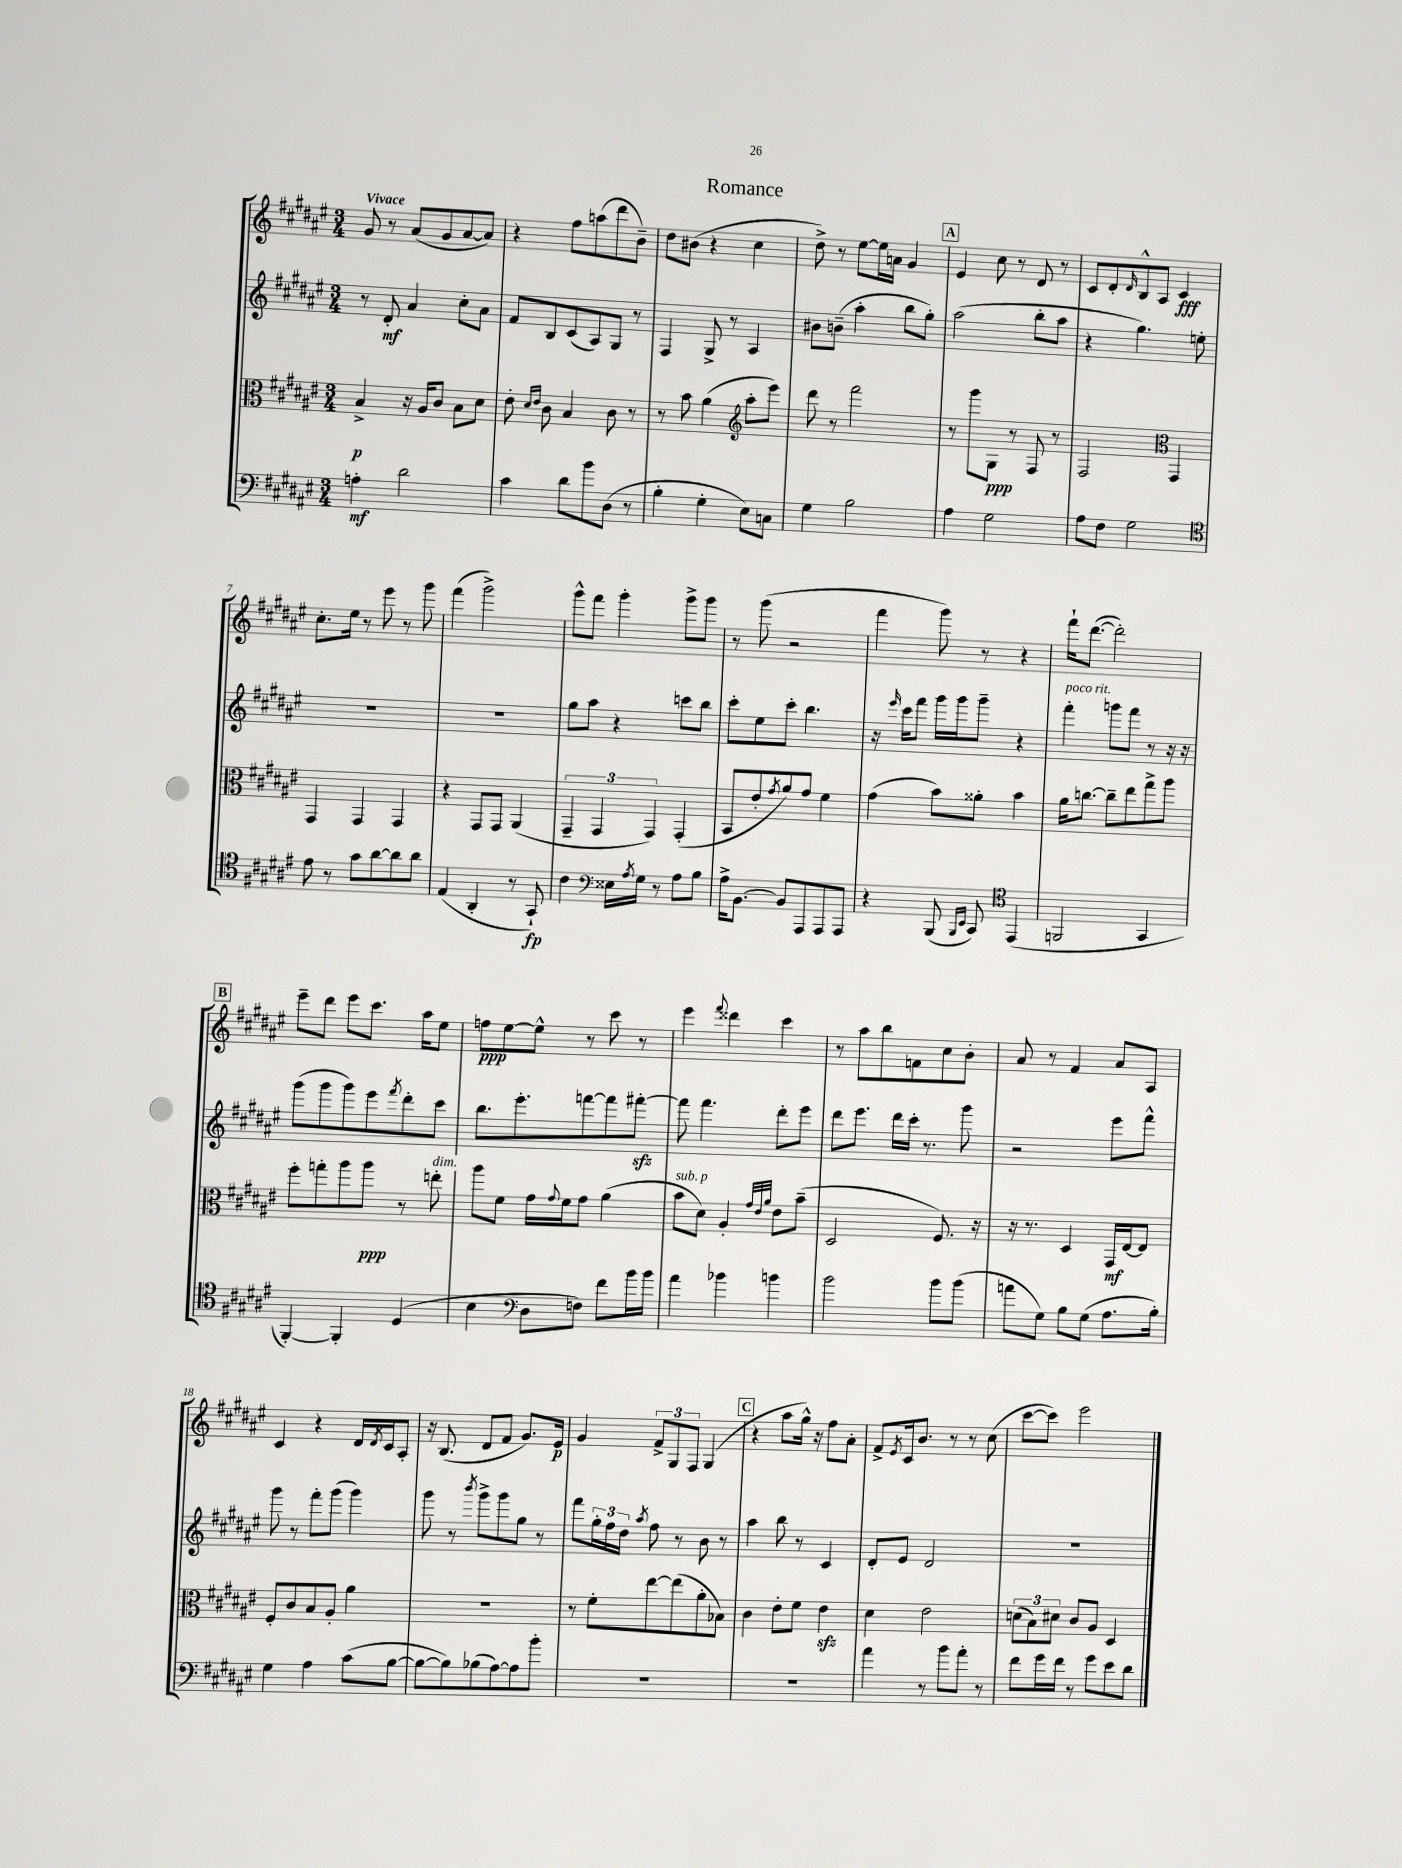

**kern	**dynam	**kern	**dynam	**kern	**dynam	**kern	**dynam
*part4	*part4	*part3	*part3	*part2	*part2	*part1	*part1
*staff4	*staff4	*staff3	*staff3	*staff2	*staff2	*staff1	*staff1
*clefF4	*	*clefC3	*	*clefG2	*	*clefG2	*
*k[f#c#g#d#a#e#]	*	*k[f#c#g#d#a#e#]	*	*k[f#c#g#d#a#e#]	*	*k[f#c#g#d#a#e#]	*
*M3/4	*	*M3/4	*	*M3/4	*	*M3/4	*
=1	=1	=1	=1	=1	=1	=1	=1
!	!	!	!	!	!	!LO:TX:a:B:t=Vivace	!
4An'\	mf	4B^/	p	8r	.	8g#/	.
.	.	.	.	8d#'/	mf	8r	.
2d#\	.	16r	.	4a#/	.	(8a#/L	.
.	.	16A#/KL	.	.	.	.	.
.	.	8c#/J	.	.	.	8g#/	.
.	.	8B\L	.	8cc#'\L	.	[8a#/	.
.	.	8d#\J	.	8a#\J	.	8a#/J])	.
=2	=2	=2	=2	=2	=2	=2	=2
4c#\	.	8e#'\	.	8f#/L	.	4r	.
.	.	16qqd#/LL	.	.	.	.	.
.	.	16qqe#/JJ	.	.	.	.	.
.	.	8c#\	.	8B/	.	.	.
8d#\L	.	4B/	.	(8c#/	.	8ff#\L	.
8b\	.	.	.	8A#/)	.	(8aan\	.
(8D#\J	.	8c#\	.	8G#/J	.	8ddd#\	.
8r	.	8r	.	8r	.	8b~\J)	.
=3	=3	=3	=3	=3	=3	=3	=3
4B'\	.	8r	.	4F#/	.	8dd#\L	.
.	.	8b\	.	.	.	(8b#X\J	.
4G#'\	.	(4a#\	.	8G#^/	.	4r	.
.	.	.	.	8r	.	.	.
*	*	*clefG2	*	*	*	*	*
8E#\L)	.	8aa#'\L	.	4A#/	.	4cc#\	.
8Cn\J	.	8eee#\J)	.	.	.	.	.
=4	=4	=4	=4	=4	=4	=4	=4
4G#\	.	8ddd#\	.	8b#X\L	.	8dd#^\)	.
.	.	8r	.	(8bn~\J	.	8r	.
2B\	.	2fff#\	.	4aa#'\	.	[8ee#\L	.
.	.	.	.	.	.	16ee#\L]	.
.	.	.	.	.	.	16an\JJ	.
.	.	.	.	8bb\L	.	4g#/	.
.	.	.	.	8gg#'\J)	.	.	.
!!LO:REH:place=s1:t=A
=5	=5	=5	=5	=5	=5	=5	=5
4A#\	.	8r	.	(2aa#\	.	4e#/	.
.	.	8ggg#\L	.	.	.	.	.
2G#\	.	8G#\J	ppp	.	.	8cc#\	.
.	.	8r	.	.	.	8r	.
.	.	8F#/	.	8bb'\L	.	8d#/	.
.	.	8r	.	8aa#\J	.	8r	.
=6	=6	=6	=6	=6	=6	=6	=6
8A#\L	.	2F#/	.	4r	.	8c#/L	.
8F#\J	.	.	.	.	.	8d#'/	.
.	.	.	.	.	.	16qqd#/	.
2G#\	.	.	.	4.gg#\)	.	8B^^/	.
.	.	.	.	.	.	8A#/J	.
*	*	*clefC3	*	*	*	*	*
.	.	4GG#/	.	.	.	4c#/	fff
.	.	.	.	8een'\	.	.	.
!!LO:LB:g=z
=7	=7	=7	=7	=7	=7	=7	=7
*clefC4	*	*	*	*	*	*	*
8e#\	.	4GG#/	.	2.r	.	8.cc#'\L	.
8r	.	.	.	.	.	.	.
.	.	.	.	.	.	16ee#\Jk	.
8g#\L	.	4GG#/	.	.	.	8r	.
[8a#\	.	.	.	.	.	8eee#\	.
8a#\]	.	4GG#/	.	.	.	8r	.
8a#\J	.	.	.	.	.	8ggg#\	.
=8	=8	=8	=8	=8	=8	=8	=8
(4E#/	.	4r	.	2.r	.	(4fff#\	.
4AA#'/	.	8GG#/L	.	.	.	2ggg#^\)	.
.	.	8GG#/J	.	.	.	.	.
8r	.	(4AA#/	.	.	.	.	.
8GG#`/)	fp	.	.	.	.	.	.
=9	=9	=9	=9	=9	=9	=9	=9
4c#\	.	6GG#~/	.	8gg#\L	.	8ggg#^^\L	.
.	.	.	.	8aa#\J	.	8fff#\J	.
.	.	6GG#/	.	.	.	.	.
*clefF4	*	*	*	*	*	*	*
16E##X\LL	.	.	.	4r	.	4ggg#'\	.
8qA#/	.	.	.	.	.	.	.
16G#\JJ	.	.	.	.	.	.	.
.	.	6GG#/)	.	.	.	.	.
8r	.	.	.	.	.	.	.
8A#\L	.	(4GG#'/	.	8cccn\L	.	8ggg#^\L	.
8B\J	.	.	.	8bb\J	.	8ggg#\J	.
=10	=10	=10	=10	=10	=10	=10	=10
16A#^\KL	.	8BB/L	.	8ccc#'\L	.	8r	.
[8.BB\J	.	.	.	.	.	.	.
.	.	8e#'/	.	8ee#\	.	(8ggg#\	.
.	.	8qg#/	.	.	.	.	.
8BB/L]	.	8a#/)	.	8ccc#'\J	.	2r	.
8AAA#/	.	8g#/J	.	4.bb\	.	.	.
8AAA#/	.	4f#\	.	.	.	.	.
8AAA#/J	.	.	.	.	.	.	.
=11	=11	=11	=11	=11	=11	=11	=11
4r	.	(4g#\	.	16r	.	4fff#\	.
.	.	.	.	16qqeee#/	.	.	.
.	.	.	.	16ccc#\KL	.	.	.
.	.	.	.	8fff#\J	.	.	.
(8BBB/	.	8b\L)	.	16ggg#\LL	.	8ggg#\)	.
.	.	.	.	16ggg#\J	.	.	.
16qqBBB/LL	.	.	.	.	.	.	.
16qqEE#/JJ	.	.	.	.	.	.	.
8CC#/)	.	8a##X'\J	.	8ggg#~\J	.	8r	.
*clefC4	*	*	*	*	*	*	*
(4EE#/	.	4b\	.	4r	.	4r	.
=12	=12	=12	=12	=12	=12	=12	=12
!	!	!	!	!LO:TX:a:i:t=poco rit.	!	!	!
2FFn/	.	16a#\KL	.	4fff#'\	.	16fff#`\KL	.
.	.	[8.ccn\J	.	.	.	([8.ddd#\J	.
.	.	8cc~\L]	.	8gggn\L	.	2ddd#'\])	.
.	.	8ee#\	.	8fff#\J	.	.	.
4GG#/	.	8gg#^\	.	8r	.	.	.
.	.	8aa#\J	.	16r	.	.	.
.	.	.	.	16r	.	.	.
!!LO:LB:g=z
!!LO:REH:place=s1:t=B
=13	=13	=13	=13	=13	=13	=13	=13
[4FF#'/)	.	8ff#'\L	.	(8ggg#\L	.	8eee#~\L	.
.	.	8ggn'\	.	8ggg#\	.	8ddd#\J	.
4FF#'/]	.	8aa#\	.	8ggg#\)	.	8eee#\L	.
.	.	8aa#\J	ppp	8eee#\	.	8.ccc#\J	.
.	.	.	.	8qfff#/	.	.	.
(4D#/	.	8r	.	8ddd#'\	.	.	.
.	.	.	.	.	.	16aa#\KL	.
!	!	!LO:TX:a:i:t=dim.	!	!	!	!	!
.	.	8een'\	.	8ccc#\J	.	8ee#\J	.
=14	=14	=14	=14	=14	=14	=14	=14
4B\	.	8aa#\L	.	8.bb\L	.	8ffn\L	ppp
.	.	8f#\J	.	.	.	[8ee#\	.
.	.	.	.	8.eee#'\	.	.	.
*clefF4	*	*	*	*	*	*	*
8D#\L	.	16g#\LL	.	.	.	8ee#^^\J]	.
.	.	8qqg#/	.	.	.	.	.
.	.	16f#\J	.	.	.	.	.
8Fn\J)	.	8g#\J	.	[8fffn\	.	8r	.
8f#\L	.	(4a#\	.	8fff\]	.	8ccc#\	.
16b\L	.	.	.	[8fff#Xzz'\J	.	8r	.
16b\JJ	.	.	.	.	.	.	.
=15	=15	=15	=15	=15	=15	=15	=15
!	!	!LO:TX:a:i:t=sub. p	!	!	!	!	!
4a#\	.	8b\L	.	8fff#\]	.	4eee#\	.
.	.	8d#\J)	.	4.fff#\	.	.	.
.	.	.	.	.	.	8qqfff#/	.
4b-X\	.	4A#'/	.	.	.	4ddd##X\	.
.	.	32qqg#/LLL	.	.	.	.	.
.	.	32qqe#/	.	.	.	.	.
.	.	32qqa#/JJJ	.	.	.	.	.
4bn\	.	8e#\L	.	8ddd#'\L	.	4ccc#\	.
.	.	(8b~\J	.	8eee#\J	.	.	.
=16	=16	=16	=16	=16	=16	=16	=16
2b\	.	2D#/	.	8ddd#\L	.	8r	.
.	.	.	.	8.eee#\J	.	8aa#\L	.
.	.	.	.	.	.	8bb\	.
.	.	.	.	16ddd#\LL	.	.	.
.	.	.	.	16ccc#'\JJ	.	8fn\	.
.	.	.	.	8.r	.	.	.
8b\L	.	8.F#/)	.	.	.	8cc#\	.
(8b\J	.	.	.	8ggg#\	.	8b'\J	.
.	.	16r	.	.	.	.	.
=17	=17	=17	=17	=17	=17	=17	=17
8an\L	.	16r	.	2r	.	8a#/	.
.	.	8.r	.	.	.	.	.
8G#\J)	.	.	.	.	.	8r	.
8B\L	.	4D#/	.	.	.	4f#/	.
(8G#\J	.	.	.	.	.	.	.
8.A#\L	.	16GG#/LL	mf	8eee#\L	.	8a#/L	.
.	.	[16E#/J	.	.	.	.	.
.	.	8E#/J]	.	8fff#^^\J	.	8A#/J	.
16B'\Jk)	.	.	.	.	.	.	.
!!LO:LB:g=z
=18	=18	=18	=18	=18	=18	=18	=18
4G#\	.	8F#'/L	.	8ggg#\	.	4c#/	.
.	.	8c#/	.	8r	.	.	.
4A#\	.	8B/	.	8fff#'\L	.	4r	.
.	.	8A#'/J	.	(8ggg#\J	.	.	.
(8c#\L	.	4a#\	.	4ggg#\)	.	16d#/LL	.
.	.	.	.	.	.	8qd#/	.
.	.	.	.	.	.	16c#/J	.
[8B\J	.	.	.	.	.	8A#'/J	.
=19	=19	=19	=19	=19	=19	=19	=19
8B\L_	.	2.r	.	8ggg#\	.	16r	.
.	.	.	.	.	.	(8.B/	.
8B\])	.	.	.	8r	.	.	.
.	.	.	.	8qbbb/	.	.	.
(8B-X\	.	.	.	8ggg#^\L	.	8d#/L	.
[8A#\)	.	.	.	8ggg#\	.	8f#/J	.
8A#\]	.	.	.	8gg#\J	.	8.g#/L)	.
8b'\J	.	.	.	8r	.	.	.
.	.	.	.	.	.	16e#/Jk	p
=20	=20	=20	=20	=20	=20	=20	=20
2.r	.	8r	.	8fff#\L	.	4g#/	.
.	.	8f#'\L	.	24gg#'\L	.	.	.
.	.	.	.	24ff#\	.	.	.
.	.	.	.	24dd#\JJ	.	.	.
.	.	.	.	8qaa#/	.	.	.
.	.	[8ee#\	.	8ff#\	.	12f#^/L	.
.	.	.	.	.	.	12G#/	.
.	.	(8ee#\]	.	8r	.	.	.
.	.	.	.	.	.	12F#/J	.
.	.	8a#'\	.	8b\	.	(4G#/	.
.	.	8B-X\J)	.	8r	.	.	.
!!LO:REH:place=s1:t=C
=21	=21	=21	=21	=21	=21	=21	=21
2.r	.	4c#\	.	4aa#\	.	4r	.
.	.	8e#'\L	.	8bb\	.	8aa#\L	.
.	.	8f#\J	.	8r	.	16gg#^^\Jk)	.
.	.	.	.	.	.	16r	.
.	.	4e#zz\	.	4c#/	.	8ff#\L	.
.	.	.	.	.	.	8a#'\J	.
=22	=22	=22	=22	=22	=22	=22	=22
4a#\	.	4d#\	.	8d#'/L	.	8f#^/L	.
.	.	.	.	.	.	8qe#/	.
.	.	.	.	8e#/J	.	16c#/k	.
.	.	.	.	.	.	8.b/J	.
8r	.	2e#\	.	2d#/	.	.	.
8b\L	.	.	.	.	.	8r	.
8a#'\J	.	.	.	.	.	8r	.
8r	.	.	.	.	.	(8cc#\	.
=23	=23	=23	=23	=23	=23	=23	=23
8f#\L	.	(12dn\L	.	2.r	.	[8ccc#\L	.
.	.	12B\)	.	.	.	.	.
16g#\L	.	.	.	.	.	8ccc#\J])	.
.	.	12d#X\J	.	.	.	.	.
16f#\JJ	.	.	.	.	.	.	.
8r	.	8c#/L	.	.	.	2eee#\	.
8g#\L	.	8A#/J	.	.	.	.	.
8e#\	.	4D#/	.	.	.	.	.
8d#\J	.	.	.	.	.	.	.
==	==	==	==	==	==	==	==
*-	*-	*-	*-	*-	*-	*-	*-
